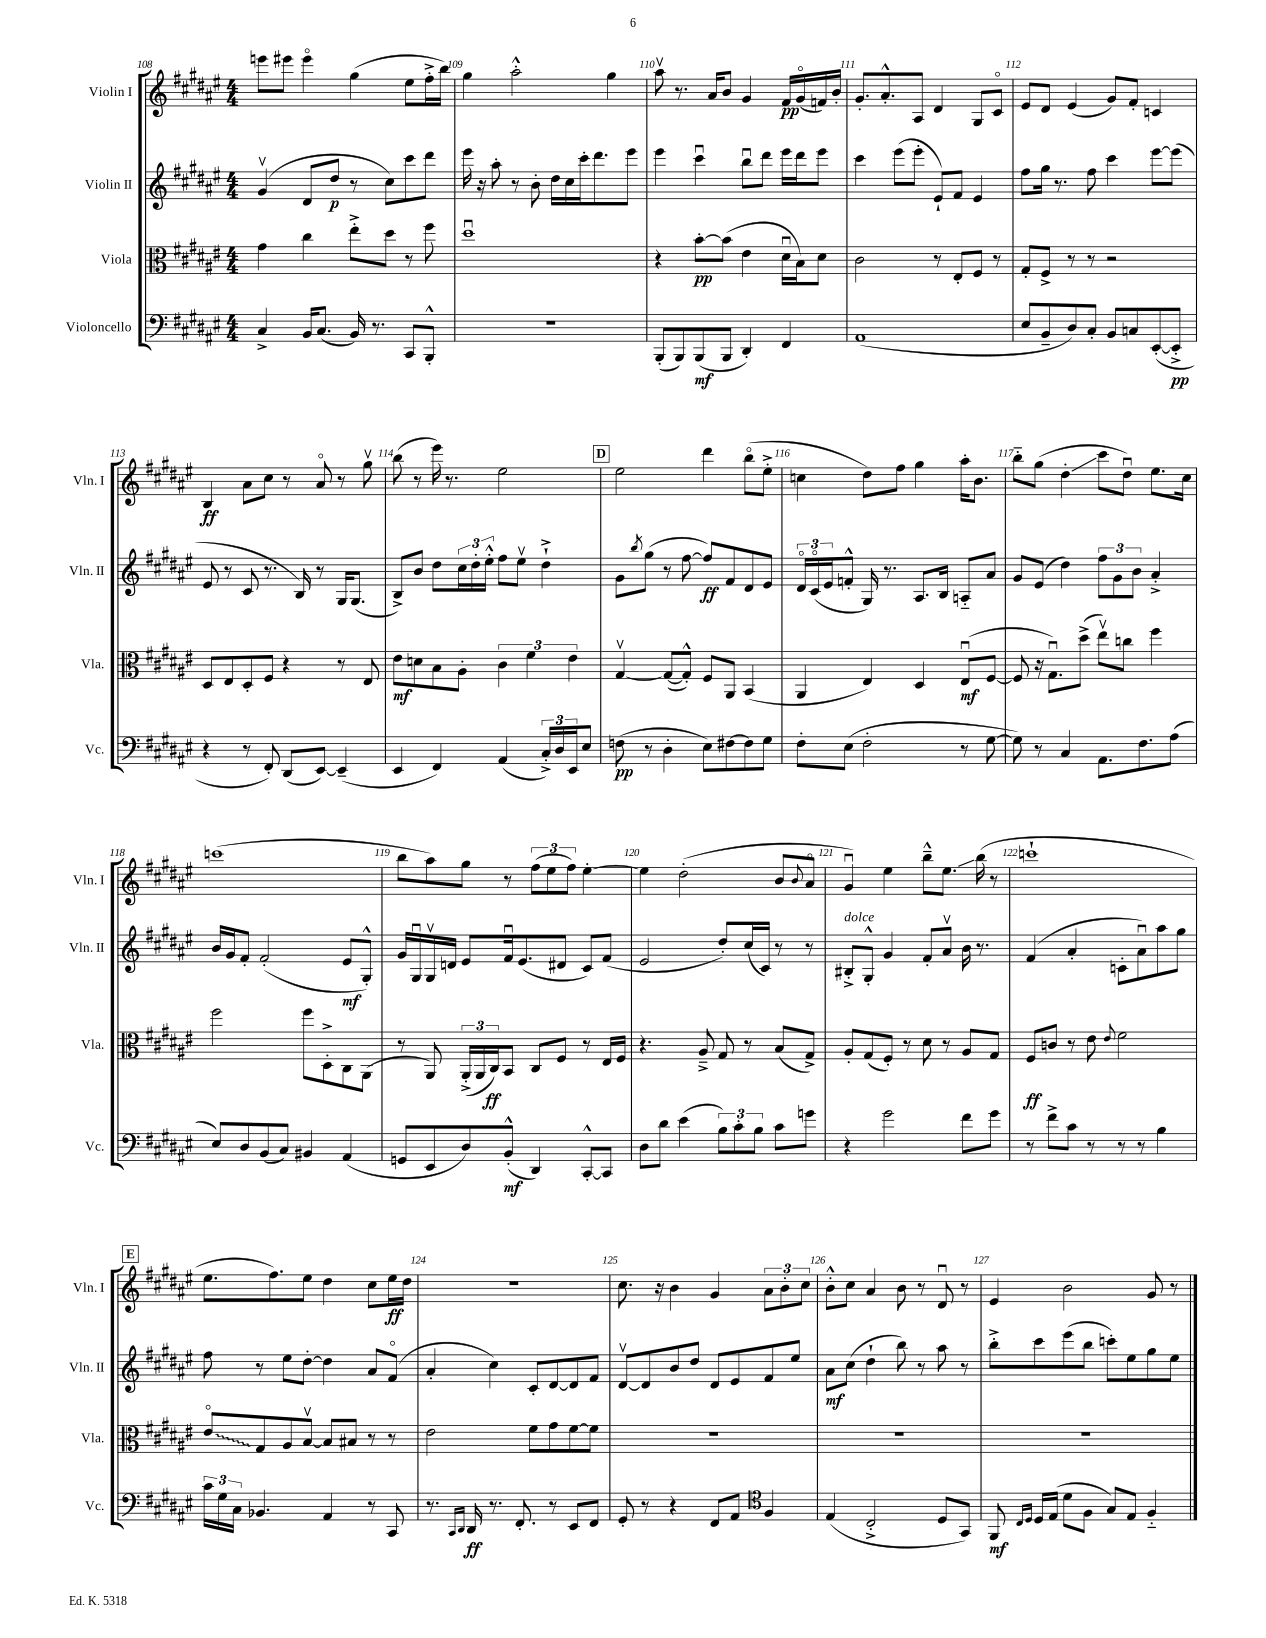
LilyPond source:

<<
\new StaffGroup <<
\new Staff = "s0" \with { instrumentName = "Violin I" shortInstrumentName = "Vln. I" } {
    \clef treble \key fis \major \numericTimeSignature \time 4/4
    e'''8 eis'''8 eis'''4\flageolet gis''4( eis''8 fis''16-.-> b''16) |
    gis''4 ais''2-.-^ gis''4 |
    ais''8\upbow r8. ais'16 b'8 gis'4 fis'16\pp gis'16\flageolet( f'16) b'16-. |
    gis'8.-. ais'8.-.-^ ais8 dis'4 gis8 cis'8\flageolet |
    eis'8 dis'8 eis'4( gis'8) fis'8-. c'4 |
    b4\ff ais'8 cis''8 r8 ais'8\flageolet r8 gis''8\upbow |
    b''8( r8 eis'''16) r8. eis''2 |
    \mark \markup { \box "D" } eis''2 dis'''4 b''8\flageolet( eis''8-.-> |
    c''4 dis''8) fis''8 gis''4 ais''16-. b'8. |
    b''8-_ gis''8( dis''4-.\glissando cis'''8 dis''8\downbow) eis''8. cis''16 |
    c'''1( |
    b''8 ais''8) gis''8 r8 \tuplet 3/2 { fis''8( eis''8 fis''8) } eis''4~-. |
    eis''4 dis''2-.( b'8 \appoggiatura { b'8 } ais'8\flageolet |
    gis'4\downbow) eis''4 b''8---^ eis''8.\glissando b''16( r8 |
    c'''1-! |
    \mark \markup { \box "E" } eis''8. fis''8.) eis''8 dis''4 cis''8 eis''16\ff dis''16 |
    R1 |
    cis''8. r16 b'4 gis'4 \tuplet 3/2 { ais'8 b'8-. cis''8 } |
    b'8-.-^ cis''8 ais'4 b'8 r8 dis'8\downbow r8 |
    eis'4 b'2 gis'8 r8 \bar "|." |
}
\new Staff = "s1" \with { instrumentName = "Violin II" shortInstrumentName = "Vln. II" } {
    \clef treble \key fis \major \numericTimeSignature \time 4/4
    gis'4\upbow( dis'8 dis''8\p r8 cis''8) cis'''8 dis'''8 |
    eis'''16 r16 ais''8-. r8 b'8-. dis''16 cis''16 cis'''16-. dis'''8. eis'''8 |
    eis'''4 cis'''4\downbow b''8\downbow dis'''8 eis'''16 dis'''16 eis'''8 |
    cis'''4 eis'''8( eis'''8-. eis'8-!) fis'8 eis'4 |
    fis''8 gis''16 r8. fis''8 cis'''4 eis'''8~ eis'''8( |
    eis'8 r8 cis'8 r8. b16) r8 gis16 gis8.( |
    b8->) b'8 dis''8 \tuplet 3/2 { cis''16 dis''16-. eis''16-.-^ } fis''8 eis''8\upbow dis''4-!-> |
    \mark \markup { \box "D" } gis'8 \acciaccatura { b''8 } gis''8( r8 fis''8~ fis''8\ff) fis'8 dis'8 eis'8 |
    \tuplet 3/2 { dis'16\flageolet cis'16\flageolet( eis'16 } f'8-.-^ gis16) r8. ais8. b16 a8-_ ais'8 |
    gis'8 eis'8( dis''4) \tuplet 3/2 { fis''8 gis'8 b'8 } ais'4-.-> |
    b'16 gis'16 fis'8-. fis'2-.( eis'8\mf gis8-.-^) |
    gis'16 gis16\downbow gis16\upbow d'16 eis'8 fis'16\downbow eis'8.( dis'8 cis'8) fis'8( |
    eis'2 dis''8-.) cis''16( cis'16) r8 r8 |
    bis8-.->^\markup { \italic "dolce" } gis8-.-^ gis'4 fis'8-. ais'8\upbow b'16 r8. |
    fis'4( ais'4-. c'8-. ais'8\downbow) ais''8 gis''8 |
    \mark \markup { \box "E" } fis''8 r8 eis''8 dis''8~-. dis''4 ais'8 fis'8\flageolet( |
    ais'4-. cis''4) cis'8-. dis'8~ dis'8 fis'8 |
    dis'8~\upbow dis'8 b'8 dis''8 dis'8 eis'8 fis'8 eis''8 |
    ais'8\mf cis''8( dis''4-! b''8) r8 ais''8 r8 |
    b''8-.-> cis'''8 eis'''8( b''8 c'''8-.) eis''8 gis''8 eis''8 \bar "|." |
}
\new Staff = "s2" \with { instrumentName = "Viola" shortInstrumentName = "Vla." } {
    \clef alto \key fis \major \numericTimeSignature \time 4/4
    gis'4 cis''4 eis''8-.-> dis''8 r8 fis''8 |
    dis''1\downbow |
    r4 b'8~-.\pp b'8( eis'4 dis'16\downbow b16) dis'8 |
    cis'2 r8 eis8-. fis8 r8 |
    gis8-. fis8-> r8 r8 r2 |
    dis8 eis8 dis8-. fis8 r4 r8 eis8 |
    eis'8\mf d'8 b8 ais8-. \tuplet 3/2 { cis'4 fis'4 eis'4 } |
    \mark \markup { \box "D" } gis4~\upbow gis8~( gis8-.-^) fis8 ais,8 b,4( |
    ais,4 eis4) dis4 eis8\downbow\mf( fis8~ |
    fis8 r16 gis8.\downbow) dis''8->( eis''8\upbow) c''8 fis''4 |
    fis''2 fis''8 dis8-.-> cis8 ais,8( |
    r8 ais,8) \tuplet 3/2 { ais,16-.->( ais,16 cis16\ff) } b,8 cis8 fis8 r8 eis16 fis16 |
    r4. ais8---> gis8 r8 b8( gis8->) |
    ais8-. gis8( fis8-.) r8 dis'8 r8 ais8 gis8 |
    fis8\ff c'8 r8 eis'8 \appoggiatura { eis'8 } fis'2 |
    \mark \markup { \box "E" } \once \override Glissando.style = #'zigzag eis'8\flageolet\glissando gis8 ais8 b8~\upbow b8 bis8 r8 r8 |
    eis'2 fis'8 gis'8 fis'8~ fis'8 |
    R1 |
    R1 |
    R1 \bar "|." |
}
\new Staff = "s3" \with { instrumentName = "Violoncello" shortInstrumentName = "Vc." } {
    \clef bass \key fis \major \numericTimeSignature \time 4/4
    cis4-> b,16 cis8.( b,16) r8. cis,8 b,,8-.-^ |
    R1 |
    b,,8-.( b,,8) b,,8\mf( b,,8 dis,4-.) fis,4 |
    ais,1( |
    eis8 b,8-- dis8) cis8-. b,8 c8 eis,8~-.( eis,8-.->\pp |
    r4 r8 fis,8-.) dis,8( eis,8~) eis,4--( |
    eis,4 fis,4) ais,4( \tuplet 3/2 { cis16-.->) dis16 eis,16 } eis8 |
    \mark \markup { \box "D" } f8\pp( r8 dis4-. eis8) fis8~ fis8 gis8 |
    fis8-. eis8( fis2-. r8 gis8~ |
    gis8) r8 cis4 ais,8. fis8. ais8( |
    eis8) dis8 b,8( cis8) bis,4 ais,4( |
    g,8 eis,8 dis8) b,8-.-^\mf( dis,4) cis,8~-.-^ cis,8 |
    dis8 dis'8 eis'4( \tuplet 3/2 { b8) cis'8-. b8 } cis'8 g'8 |
    r4 gis'2 fis'8 gis'8 |
    r8 fis'8-> cis'8 r8 r8 r8 b4 |
    \mark \markup { \box "E" } \tuplet 3/2 { cis'16 gis16 cis16 } bes,4. ais,4 r8 cis,8 |
    r8. \grace { cis,16 dis,16 } dis,16\ff r8. fis,8.-. r8 eis,8 fis,8 |
    gis,8-. r8 r4 fis,8 ais,8 \clef tenor fis4 |
    eis4( cis2-.-> dis8 gis,8) |
    fis,8\mf \grace { cis16 dis16 } dis16 eis16( dis'8 fis8 gis8) eis8 fis4-_ \bar "|." |
}
>>
>>
\layout { \context { \Score currentBarNumber = #108 \override BarNumber.break-visibility = ##(#f #t #t) barNumberVisibility = #all-bar-numbers-visible } }
